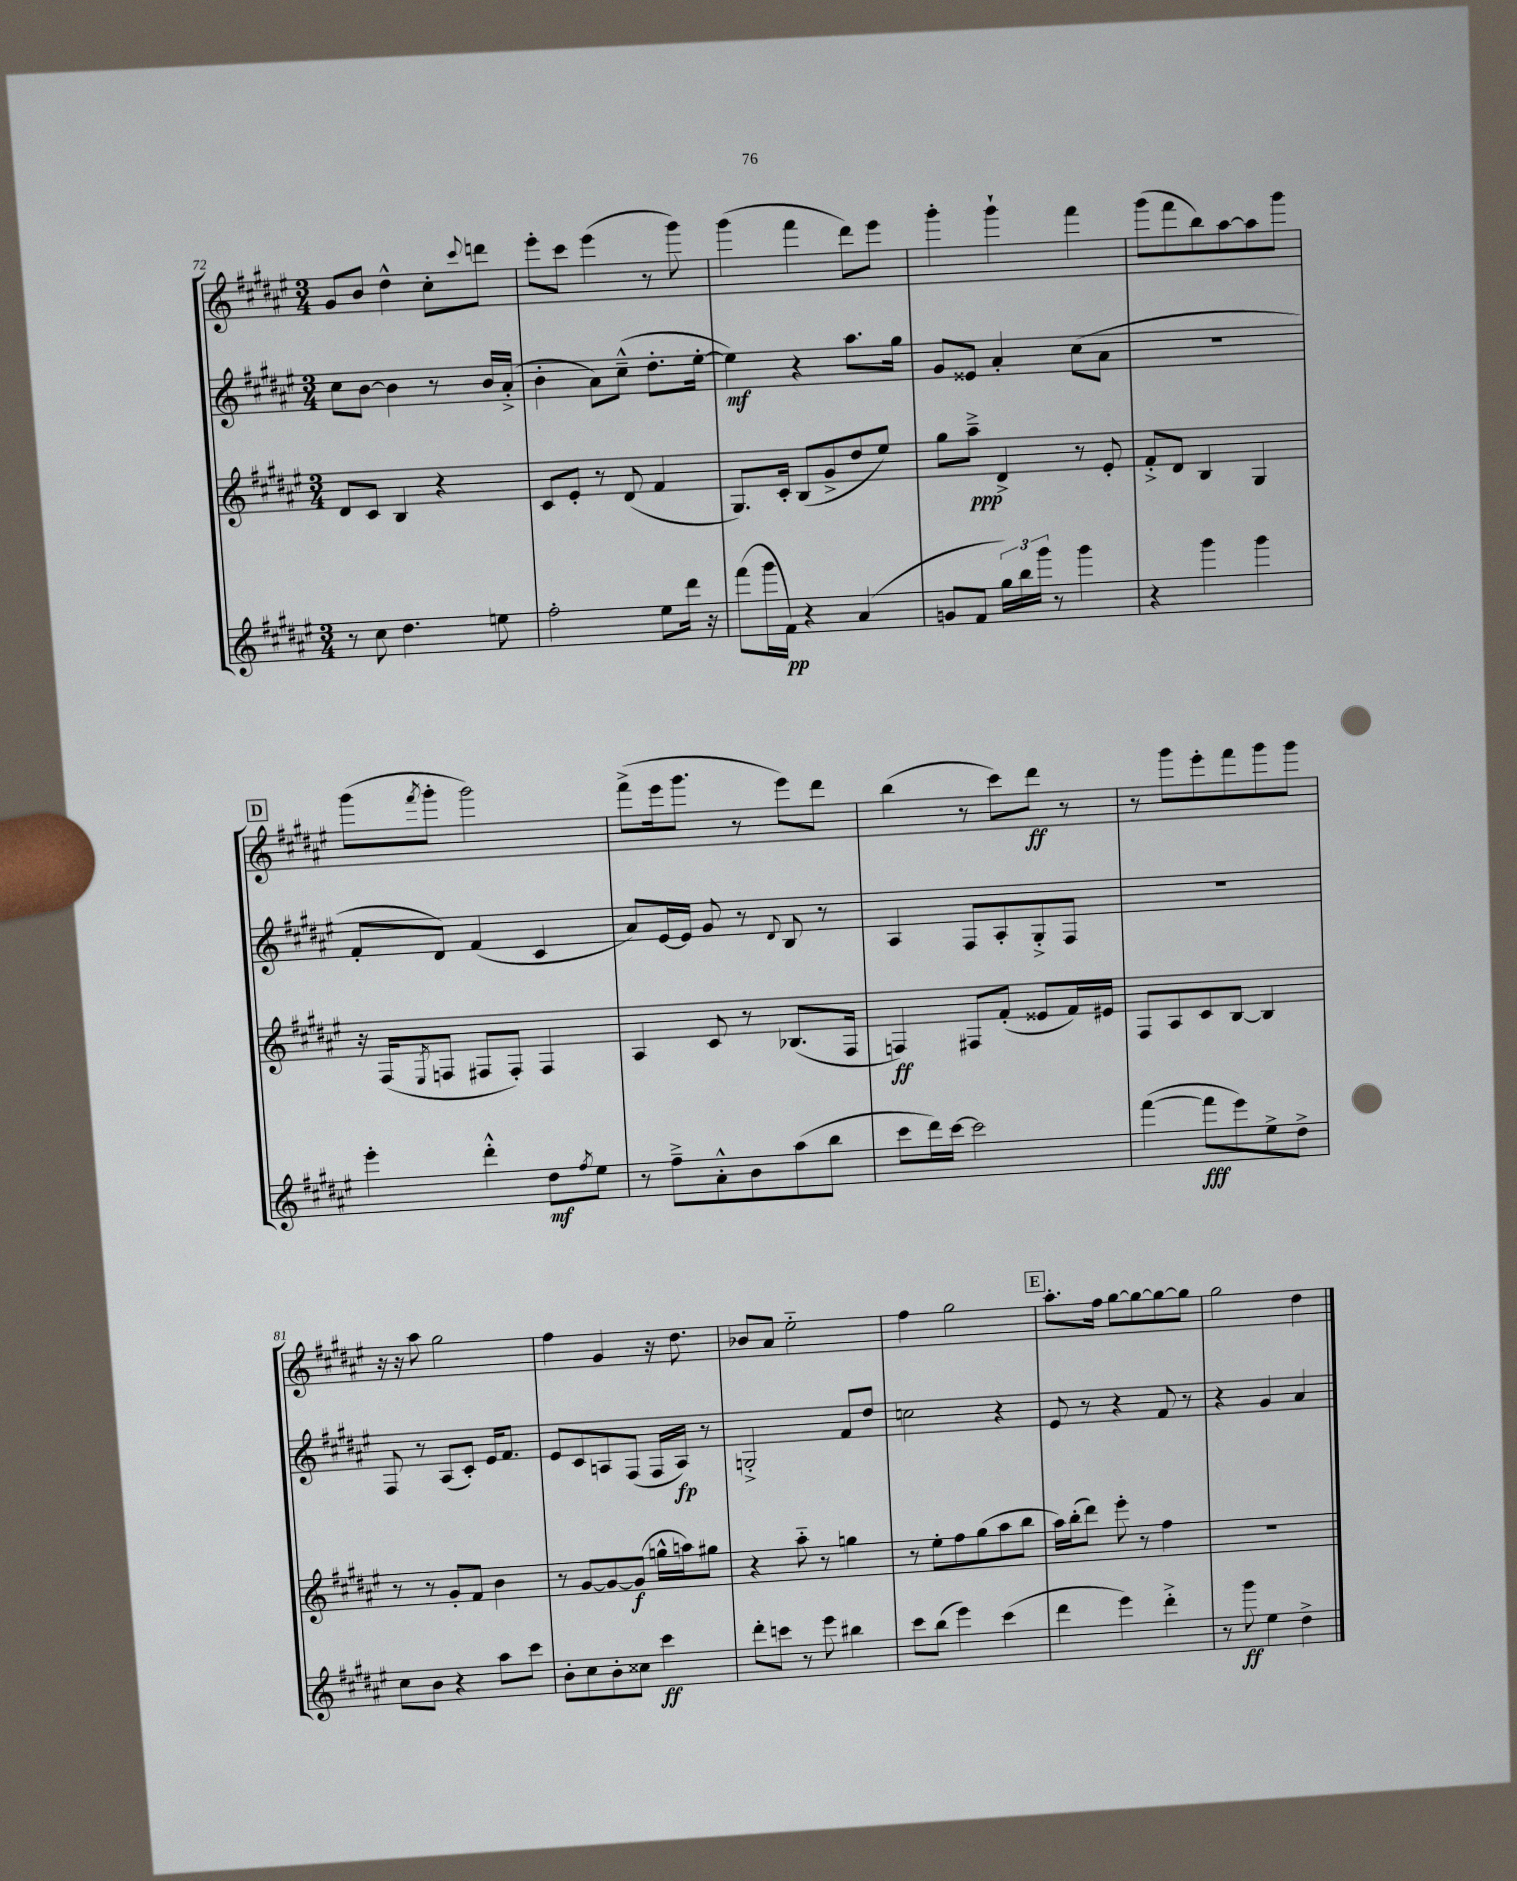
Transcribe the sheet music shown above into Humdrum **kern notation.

**kern	**dynam	**kern	**dynam	**kern	**dynam	**kern	**dynam
*part4	*part4	*part3	*part3	*part2	*part2	*part1	*part1
*staff4	*staff4	*staff3	*staff3	*staff2	*staff2	*staff1	*staff1
*clefG2	*	*clefG2	*	*clefG2	*	*clefG2	*
*k[f#c#g#d#a#e#]	*	*k[f#c#g#d#a#e#]	*	*k[f#c#g#d#a#e#]	*	*k[f#c#g#d#a#e#]	*
*M3/4	*	*M3/4	*	*M3/4	*	*M3/4	*
=72	=72	=72	=72	=72	=72	=72	=72
8r	.	8d#/L	.	8cc#\L	.	8g#/L	.
8cc#\	.	8c#/J	.	[8b\J	.	8b/J	.
4.dd#\	.	4B/	.	4b\]	.	4dd#^^\	.
.	.	4r	.	8r	.	8cc#'\L	.
.	.	.	.	.	.	8qqccc#/	.
8een\	.	.	.	16b/LL	.	8dddn\J	.
.	.	.	.	(16a#'^/JJ	.	.	.
=73	=73	=73	=73	=73	=73	=73	=73
2ff#'\	.	8c#/L	.	4b'\	.	8eee#'\L	.
.	.	8e#'/J	.	.	.	8ccc#\J	.
.	.	8r	.	8a#\L)	.	(4eee#\	.
.	.	(8d#/	.	(8cc#~^^\J	.	.	.
8ee#\L	.	4f#/	.	8.dd#'\L	.	8r	.
16ddd#\Jk	.	.	.	.	.	8ggg#\)	.
16r	.	.	.	[16ee#'\Jk	.	.	.
=74	=74	=74	=74	=74	=74	=74	=74
(8fff#\L	.	8.G#/L)	.	4ee#\])	mf	(4ggg#\	.
16ggg#\L	.	.	.	.	.	.	.
16f#\JJ)	pp	16c#'/Jk	.	.	.	.	.
4r	.	(8B/L	.	4r	.	4fff#\	.
.	.	8g#^/	.	.	.	.	.
(4a#/	.	8dd#/	.	8.aa#\L	.	8ddd#\L)	.
.	.	8ee#/J)	.	.	.	8eee#\J	.
.	.	.	.	16gg#\Jk	.	.	.
=75	=75	=75	=75	=75	=75	=75	=75
8gn/L	.	8gg#\L	.	8g#/L	.	4ggg#'\	.
8f#/J	.	8aa#~^\J	ppp	8e##X/J	.	.	.
24gg#\LL)	.	4d#^/	.	4a#'/	.	4ggg#`\	.
24bb\	.	.	.	.	.	.	.
24ggg#\JJ	.	.	.	.	.	.	.
8r	.	.	.	.	.	.	.
4ggg#\	.	8r	.	(8cc#\L	.	4fff#\	.
.	.	8e#'/	.	8a#\J	.	.	.
=76	=76	=76	=76	=76	=76	=76	=76
4r	.	8f#'^/L	.	2.r	.	(8ggg#\L	.
.	.	8d#/J	.	.	.	8fff#\	.
4ggg#\	.	4B/	.	.	.	8bb\)	.
.	.	.	.	.	.	[8aa#\	.
4ggg#\	.	4G#/	.	.	.	8aa#\]	.
.	.	.	.	.	.	8ggg#\J	.
!!LO:LB:g=z
!!LO:REH:place=s1:t=D
=77	=77	=77	=77	=77	=77	=77	=77
4eee#'\	.	16r	.	8f#'/L	.	(8ggg#\L	.
.	.	(16F#/KL	.	.	.	.	.
.	.	8qE#/	.	.	.	8qfff#/	.
.	.	8Fn/J	.	8d#/J)	.	8ggg#'\J	.
4ddd#'^^\	.	8F#X/L	.	(4f#/	.	2ggg#\)	.
.	.	8F#'/J)	.	.	.	.	.
8dd#\L	mf	4F#/	.	4c#/	.	.	.
8qff#/	.	.	.	.	.	.	.
8ee#\J	.	.	.	.	.	.	.
=78	=78	=78	=78	=78	=78	=78	=78
8r	.	4A#/	.	8a#/L)	.	(8fff#^\L	.
8ff#~^\L	.	.	.	[16e#/L	.	16eee#\k	.
.	.	.	.	16e#/JJ]	.	8.ggg#\J	.
8a#'^^\	.	8c#/	.	8g#/	.	.	.
8b\	.	8r	.	8r	.	8r	.
.	.	.	.	8qqd#/	.	.	.
(8aa#\	.	(8.B-X/L	.	8B/	.	8eee#\L)	.
8bb\J	.	.	.	8r	.	8ddd#\J	.
.	.	16F#/Jk	.	.	.	.	.
=79	=79	=79	=79	=79	=79	=79	=79
8ccc#\L	.	4Fn/)	ff	4A#/	.	(4bb\	.
16ddd#\L)	.	.	.	.	.	.	.
[16ccc#\JJ	.	.	.	.	.	.	.
2ccc#\]	.	8F#X/L	.	8F#/L	.	8r	.
.	.	(8f#'/J	.	8A#'/	.	8ccc#\L)	.
.	.	8e##X/L	.	8G#'^/	.	8ddd#\J	ff
.	.	16f#/L)	.	8F#/J	.	8r	.
.	.	16e#X/JJ	.	.	.	.	.
=80	=80	=80	=80	=80	=80	=80	=80
([4fff#\	.	8F#/L	.	2.r	.	8r	.
.	.	8A#/	.	.	.	8ggg#\L	.
8fff#\L]	fff	8c#/	.	.	.	8eee#'\	.
8eee#\)	.	[8B/J	.	.	.	8fff#\	.
8ee#^\	.	4B/]	.	.	.	8ggg#\	.
8dd#^\J	.	.	.	.	.	8ggg#\J	.
!!LO:LB:g=z
=81	=81	=81	=81	=81	=81	=81	=81
8cc#\L	.	8r	.	8F#/	.	16r	.
.	.	.	.	.	.	16r	.
8b\J	.	8r	.	8r	.	8aa#\	.
4r	.	8g#'/L	.	(8A#/L	.	2gg#\	.
.	.	8f#/J	.	8c#'/J)	.	.	.
8aa#\L	.	4b\	.	16e#/KL	.	.	.
.	.	.	.	8.f#/J	.	.	.
8ccc#\J	.	.	.	.	.	.	.
=82	=82	=82	=82	=82	=82	=82	=82
8b'\L	.	8r	.	8e#/L	.	4ff#\	.
8cc#\	.	[8g#/L	.	8c#/	.	.	.
8b'\	.	8g#/_	.	8An/	.	4g#/	.
8cc##X\J	.	(8g#/J]	f	(8F#/J	.	.	.
4ccc#\	ff	16ggn^^\LL	.	16F#/LL	.	16r	.
.	.	16aan\J)	.	16A/JJ)	fp	8.dd#\	.
.	.	8gg#X\J	.	8r	.	.	.
=83	=83	=83	=83	=83	=83	=83	=83
8ddd#'\L	.	4r	.	2Gn'^/	.	8b-X/L	.
8cccn\J	.	.	.	.	.	8a#/J	.
8r	.	8aa#\	.	.	.	2ee#\	.
8eee#\	.	8r	.	.	.	.	.
4bb#X\	.	4ggn\	.	8f#/L	.	.	.
.	.	.	.	8dd#/J	.	.	.
=84	=84	=84	=84	=84	=84	=84	=84
8ccc#\L	.	8r	.	2ccn\	.	4ff#\	.
(8bb\J	.	8ee#'\L	.	.	.	.	.
4eee#\)	.	8ff#\	.	.	.	2gg#\	.
.	.	(8gg#\	.	.	.	.	.
(4ccc#\	.	8aa#\	.	4r	.	.	.
.	.	8bb\J	.	.	.	.	.
!!LO:REH:place=s1:t=E
=85	=85	=85	=85	=85	=85	=85	=85
4ddd#\	.	16aa#\LL)	.	8e#/	.	8.aa#'\L	.
.	.	(16bb'\J	.	.	.	.	.
.	.	8ddd#\J)	.	8r	.	.	.
.	.	.	.	.	.	16ff#\Jk	.
4eee#\)	.	8eee#'\	.	4r	.	[8gg#\L	.
.	.	8r	.	.	.	8gg#\_	.
4ddd#'^\	.	4ff#\	.	8f#/	.	8gg#\_	.
.	.	.	.	8r	.	8gg#\J]	.
=86	=86	=86	=86	=86	=86	=86	=86
8r	.	2.r	.	4r	.	2gg#\	.
8ggg#\	ff	.	.	.	.	.	.
4ee#\	.	.	.	4g#/	.	.	.
4dd#^\	.	.	.	4a#/	.	4dd#\	.
==	==	==	==	==	==	==	==
*-	*-	*-	*-	*-	*-	*-	*-
